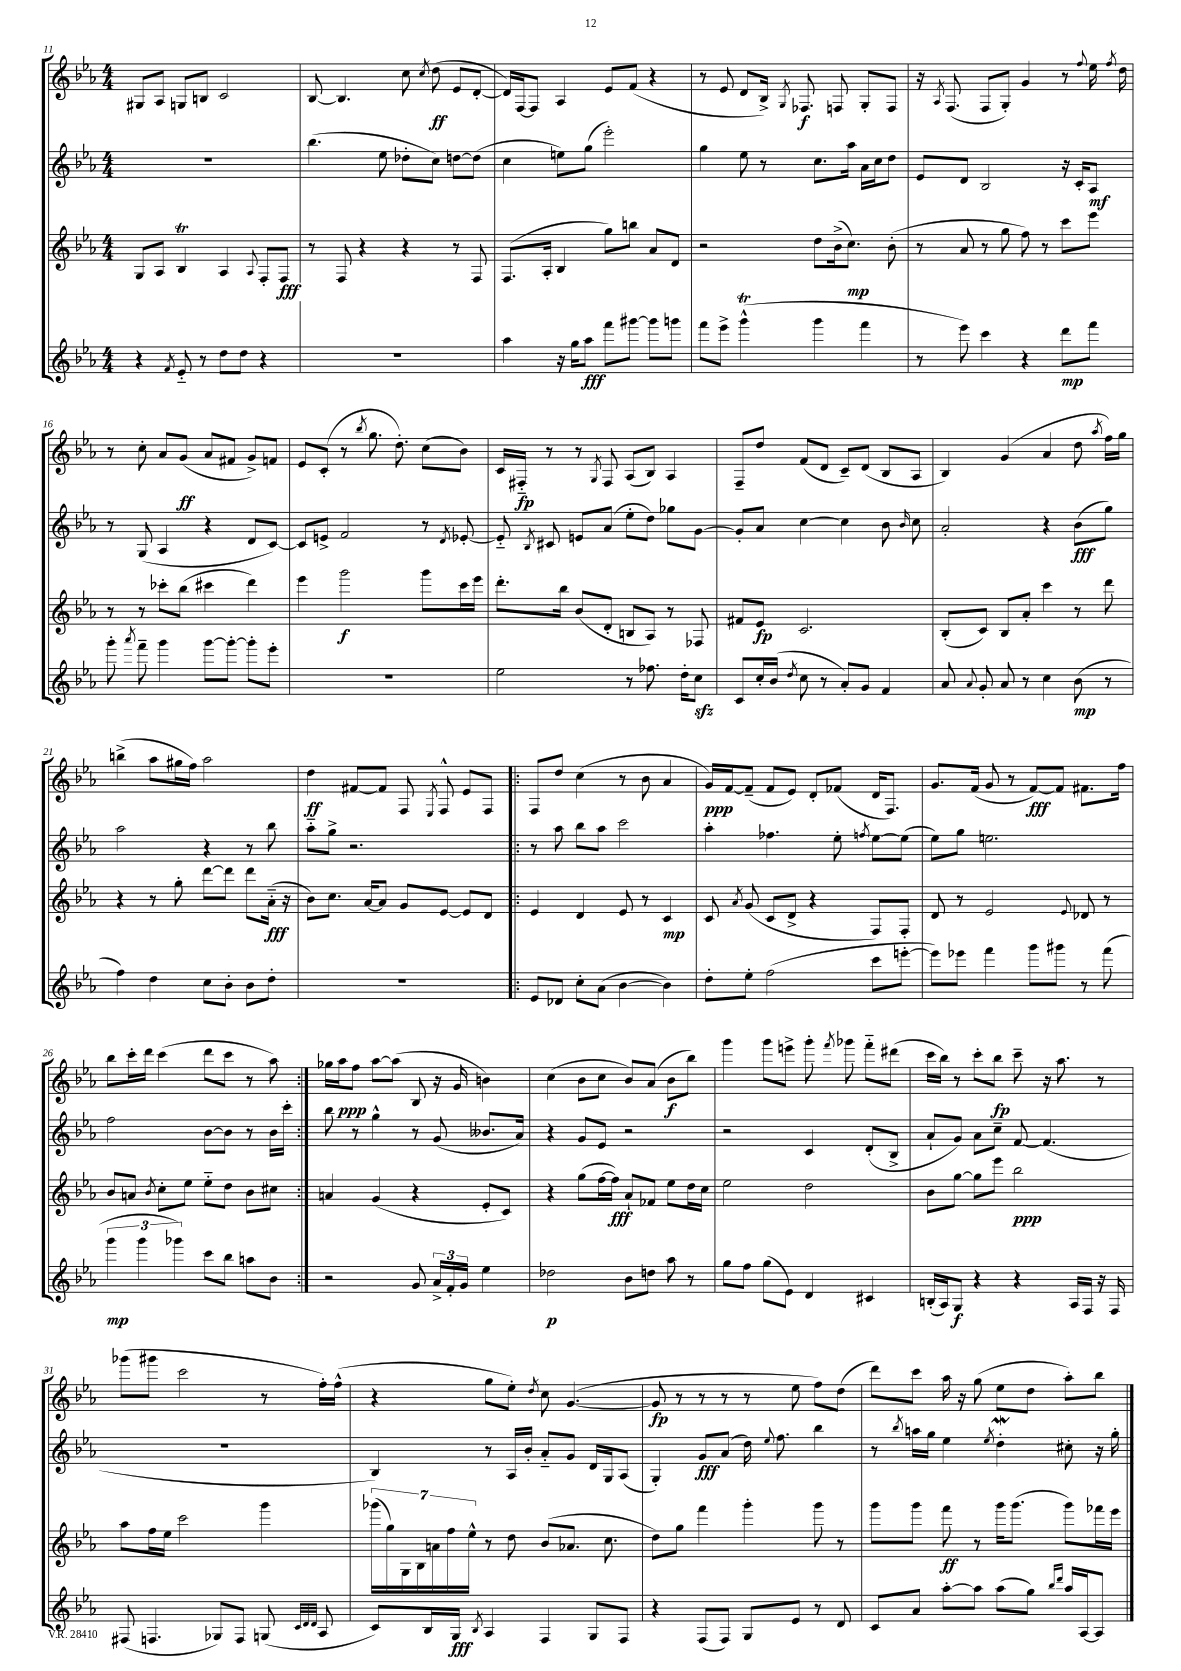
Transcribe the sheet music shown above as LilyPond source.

<<
\new StaffGroup <<
\new Staff = "s0" {
    \clef treble \key ees \major \numericTimeSignature \time 4/4
    \autoBeamOff gis8[ aes8] g8[ b8] c'2 |
    bes8~ bes4. c''8 \acciaccatura { c''8 } d''8\ff( ees'8[ d'8]~-. |
    d'16[) f16~ f8] aes4 ees'8[ f'8]( r4 |
    r8 ees'8 d'8[ bes16]->) \acciaccatura { g8 } fes8.\f f8 g8[-. f8] |
    r16 \acciaccatura { aes8 } f8.( f8[ g8]-.) g'4 r8 \appoggiatura { f''8 } ees''16 \acciaccatura { f''8 } d''16 |
    r8 c''8-. aes'8[ g'8]\ff( aes'8[ fis'8] g'8[->) f'8] |
    ees'8[ c'8]-.( r8 \acciaccatura { bes''8 } g''8. d''8.-.) c''8[( bes'8]) |
    c'16[ fis16]-_\fp r8 r8 \acciaccatura { g8 } fis8 aes8[( bes8]) aes4 |
    f8[-- d''8] f'8[( d'8] c'8[--) d'8]( bes8[ aes8] |
    bes4) g'4( aes'4 d''8 \acciaccatura { aes''8 } f''16[) g''16] |
    b''4->( aes''8[ gis''16 f''16]) aes''2 |
    d''4\ff fis'8[~ fis'8] f8 \acciaccatura { ees8 } f8-^ ees'8[ f8] |
    \repeat volta 2 { f8[ d''8] c''4( r8 bes'8 aes'4 |
    g'16[\ppp) f'16~ f'8]--( f'8[ ees'8]) d'8[-. fes'8]( d'16[ f8.]) |
    g'8.[ f'16]( g'8 r8 f'8[~\fff) f'8] fis'8.[ f''16] |
    bes''8[ c'''16-. d'''16] c'''4( d'''8[ c'''8] r8 aes''8) | }
    ges''16[ aes''16\ppp f''8] aes''8[~ aes''8]( bes8 r16 g'16 b'4) |
    c''4( bes'8[ c''8] bes'8[) aes'8]( bes'8[\f bes''8]) |
    g'''4 g'''8[ e'''8]-> g'''8-. \acciaccatura { f'''8 } ges'''8 f'''8[-_ dis'''8]( |
    c'''16[ bes''16]) r8 c'''8[-. bes''8]\fp c'''8-- r16 aes''8. r8 |
    ges'''8[( gis'''8] c'''2 r8 f''16[-.) f''16]-^( |
    r4 g''8[ ees''8]-.) \acciaccatura { d''8 } c''8 g'4.~( |
    g'8\fp r8 r8 r8 r8 ees''8 f''8[) d''8]( |
    d'''8[) c'''8] aes''16 r16 g''8( ees''8[ d''8] aes''8[-.) bes''8] \bar "|." |
}
\new Staff = "s1" {
    \clef treble \key ees \major \numericTimeSignature \time 4/4
    \autoBeamOff R1 |
    bes''4.( ees''8 des''8[-. c''8]) d''8[~ d''8]( |
    c''4 e''8[) g''8]( ees'''2-.) |
    g''4 ees''8 r8 c''8.[ aes''16] aes'16[ c''16 d''8] |
    ees'8[ d'8] bes2 r16 c'16[-. aes8]\mf |
    r8 g8( aes4 r4 d'8[ c'8]~) |
    c'8[ e'8]-> f'2 r8 \acciaccatura { d'8 } ees'8~-. |
    ees'8-_ \acciaccatura { bes8 } cis'8 e'8[ aes'8]( ees''8[-. d''8]) ges''8[ g'8]~ |
    g'8[-. aes'8] c''4~ c''4 bes'8 \grace { bes'16 } c''8 |
    aes'2-. r4 bes'8[\fff( g''8]) |
    aes''2 r4 r8 bes''8 |
    aes''8[-_ g''8]-> r2. |
    \repeat volta 2 { r8 aes''8 bes''8[ aes''8] c'''2 |
    aes''4-. fes''4. ees''8-. \acciaccatura { f''8 } ees''8[~ ees''8]( |
    ees''8[) g''8] e''2. |
    f''2 bes'8[~ bes'8] r8 bes'16[ c'''16]-. | }
    bes''8 r8 g''4-^ r8 g'8( beses'8.[ aes'16]) |
    r4 g'8[ ees'8] r2 |
    r2 c'4 d'8[-.( bes8]-> |
    aes'8[-! g'8]) aes'8[ c''8]-- f'8~ f'4.( |
    R1 |
    bes4) r8 aes16[ bes'16]-. aes'8[-_ g'8] d'16[ g16 aes8]( |
    g4-.) g'8[\fff aes'8]( d''16) \appoggiatura { ees''8 } f''8. bes''4 |
    r8 \acciaccatura { bes''8 } a''16[ g''16] ees''4 \acciaccatura { ees''8 } d''4-.\mordent cis''8-. r16 g''16-. \bar "|." |
}
\new Staff = "s2" {
    \clef treble \key ees \major \numericTimeSignature \time 4/4
    \autoBeamOff g8[ aes8] bes4\trill aes4 \appoggiatura { aes8 } f8[-. f8]\fff |
    r8 f8 r4 r4 r8 f8 |
    f8.[( aes16]-. bes4 g''8[) b''8] aes'8[ d'8] |
    r2 d''8[ bes'16->( c''8.]\mp) bes'8-.( |
    r8 aes'8 r8 g''8 f''8) r8 c'''8[ ees'''8] |
    r8 r8 ces'''8[-. bes''8]( cis'''4 d'''4) |
    ees'''4 g'''2\f g'''8[ c'''16 ees'''16] |
    d'''8.[-. bes''16] bes'8[( d'8]-. b8[ aes8]) r8 fes8 |
    fis'8[ ees'8]\fp c'2. |
    bes8[-.( c'8]) bes8[ aes'8]-. c'''4 r8 d'''8 |
    r4 r8 g''8-. d'''8[~ d'''8] d'''8[ aes'16]-_\fff( r16 |
    bes'8[) c''8.] aes'16[~ aes'8] g'8[ ees'8]~ ees'8[ d'8] |
    \repeat volta 2 { ees'4 d'4 ees'8 r8 c'4\mp |
    c'8 \acciaccatura { aes'8 } g'8( c'8[ d'8]-> r4 f8[) f8]-. |
    d'8 r8 ees'2 \appoggiatura { ees'8 } des'8 r8 |
    bes'8[ a'8] \acciaccatura { bes'8 } c''8[-. ees''8] ees''8[-_ d''8] bes'8[ cis''8] | }
    a'4 g'4( r4 ees'8[-. c'8]) |
    r4 g''8[( f''16~ f''16]\fff) aes'8[-! fes'8] ees''8[ d''16 c''16] |
    ees''2 d''2 |
    bes'8[ g''8]~ g''8[ ees'''8] bes''2\ppp |
    aes''8[ f''16 ees''16] c'''2 g'''4 |
    \tuplet 7/4 { ges'''16[( g''16) g16 bes16 a'16 f''16 ees''16]-^ } r8 d''8 bes'8[( aes'8.] c''8. |
    d''8[) g''8] f'''4 g'''4-. g'''8 r8 |
    g'''8[ g'''8] f'''8\ff r8 g'''16[ g'''8.]( g'''8[) fes'''16 ees'''16] \bar "|." |
}
\new Staff = "s3" {
    \clef treble \key ees \major \numericTimeSignature \time 4/4
    \autoBeamOff r4 \acciaccatura { f'8 } ees'8-_ r8 d''8[ d''8] r4 |
    R1 |
    aes''4 r16 g''16[ aes''8]\fff f'''8[ gis'''8]~ gis'''8[ g'''8] |
    f'''8[ ees'''8]-> g'''4-^\trill( g'''4 f'''4 |
    r8 ees'''8) c'''4 r4 d'''8[\mp f'''8] |
    g'''8-. \acciaccatura { aes'''8 } f'''8-- g'''4 g'''8[~ g'''8]~-. g'''8[-. ees'''8]-. |
    R1 |
    ees''2 r8 fes''8. d''16[-. c''8]\sfz |
    c'8[ c''16-. bes'16]( \acciaccatura { d''8 } c''8 r8 aes'8[-.) g'8] f'4 |
    aes'8 \appoggiatura { aes'8 } g'8-. aes'8 r8 c''4 bes'8\mp( r8 |
    f''4) d''4 c''8[ bes'8]-. bes'8[ d''8]-. |
    R1 |
    \repeat volta 2 { ees'8[ des'8] c''8[-. aes'8]( bes'4~ bes'4) |
    d''8[-. ees''8]-. f''2( c'''8[ e'''8]~-. |
    e'''8[) ees'''8] f'''4 g'''8[ gis'''8] r8 f'''8( |
    \tuplet 3/2 { g'''4\mp g'''4 ges'''4) } c'''8[ bes''8] a''8[ bes'8] | }
    r2 g'8 \tuplet 3/2 { aes'16[-> f'16-. g'16] } ees''4 |
    des''2\p bes'8[ d''8] aes''8 r8 |
    g''8[ f''8] g''8[( ees'8]) d'4 cis'4 |
    b16[-.( aes16) g8]\f r4 r4 aes16[ f16] r16 f16 |
    fis8( f4. ges8[) f8] g8( \grace { c'32[ d'32 d'32] } aes8 |
    c'8[) bes16 g16]\fff \acciaccatura { bes8 } aes4 f4 g8[ f8] |
    r4 f8[( f8]) g8[ ees'8] r8 d'8 |
    c'8[ aes'8] aes''8[~-. aes''8] aes''8[( g''8]) \grace { bes''16[ d'''16] } aes''16[ aes16~ aes8] \bar "|." |
}
>>
>>
\layout { \context { \Score currentBarNumber = #11 } }
